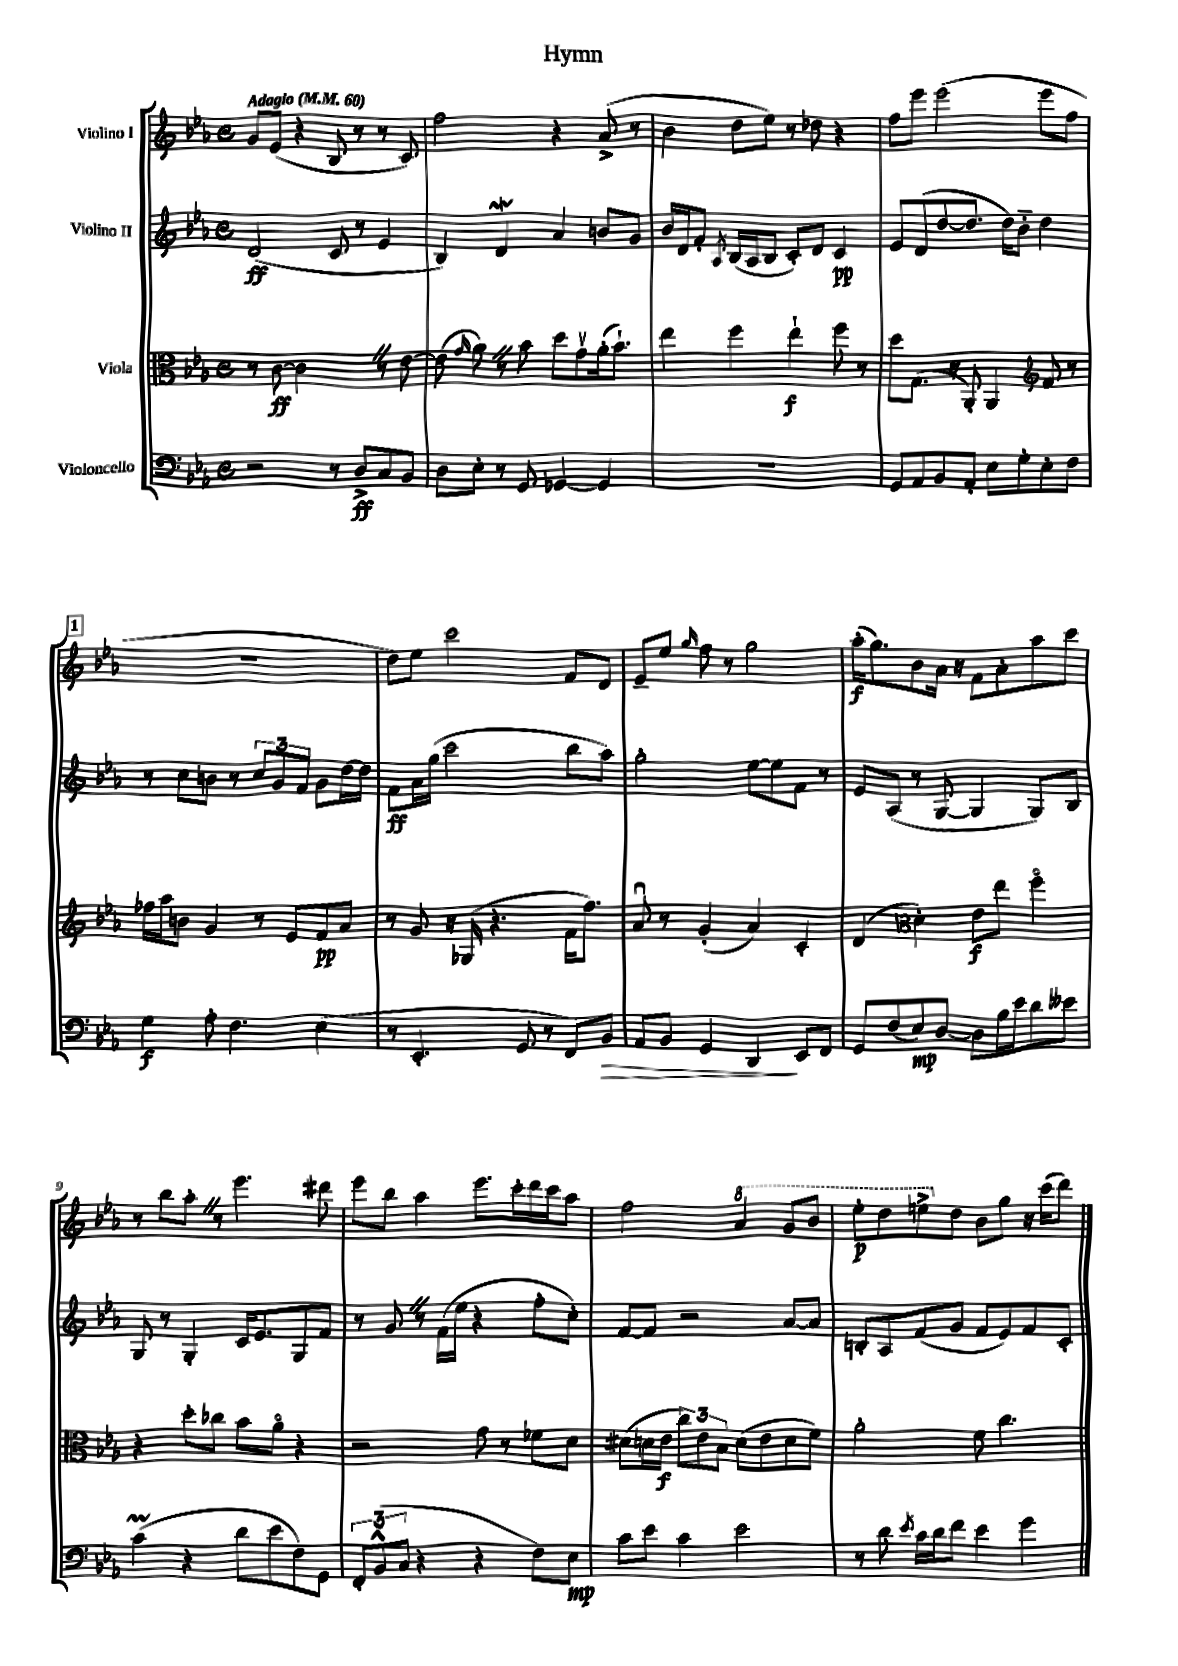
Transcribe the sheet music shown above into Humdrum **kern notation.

**kern	**dynam	**kern	**dynam	**kern	**dynam	**kern	**dynam
*part4	*part4	*part3	*part3	*part2	*part2	*part1	*part1
*staff4	*staff4	*staff3	*staff3	*staff2	*staff2	*staff1	*staff1
*I"Violoncello	*	*I"Viola	*	*I"Violino II	*	*I"Violino I	*
*clefF4	*	*clefC3	*	*clefG2	*	*clefG2	*
*k[b-e-a-]	*	*k[b-e-a-]	*	*k[b-e-a-]	*	*k[b-e-a-]	*
*M4/4	*	*M4/4	*	*M4/4	*	*M4/4	*
*met(c)	*	*met(c)	*	*met(c)	*	*met(c)	*
*MM60	*	*MM60	*	*MM60	*	*MM60	*
=1	=1	=1	=1	=1	=1	=1	=1
!	!	!	!	!	!	!LO:TX:a:B:t=Adagio	!
2r	.	8r	.	(2d/	ff	8g/L	.
.	.	[8c\	ff	.	.	(8e-/J	.
.	.	2cZ\]	.	.	.	4r	.
8r	.	.	.	8c/	.	8B-/	.
8D^/L	ff	.	.	8r	.	8r	.
8C/	.	8r	.	4e-/	.	8r	.
8BB-/J	.	[8e-\	.	.	.	8c/)	.
=2	=2	=2	=2	=2	=2	=2	=2
8D\L	.	(8e-\]	.	4B-/)	.	2ff\	.
.	.	16qqg/	.	.	.	.	.
8E-'\J	.	8a-Z\)	.	.	.	.	.
8r	.	8r	.	4dW/	.	.	.
8GG/	.	8b-\	.	.	.	.	.
[4GG-X/	.	8dd\L	.	4a-/	.	4r	.
.	.	8gv\	.	.	.	.	.
4GG-/]	.	(16a-'\k	.	8bn/L	.	(8a-^/	.
.	.	8.b-`\J)	.	.	.	.	.
.	.	.	.	8g/J	.	8r	.
=3	=3	=3	=3	=3	=3	=3	=3
1r	.	4ee-\	.	16b-/LL	.	4b-\	.
.	.	.	.	16d/J	.	.	.
.	.	.	.	8f'/J	.	.	.
.	.	.	.	8qA-/	.	.	.
.	.	4ff\	.	(16B-/LL	.	8dd\L	.
.	.	.	.	16A-/J	.	.	.
.	.	.	.	8B-/J	.	8ee-\J)	.
.	.	4ee-`\	f	8c'/L)	.	8r	.
.	.	.	.	8d/J	.	8dd-X\	.
.	.	8ff\	.	4c/	pp	4r	.
.	.	8r	.	.	.	.	.
=4	=4	=4	=4	=4	=4	=4	=4
8GG/L	.	8dd\L	.	8e-/L	.	8ff\L	.
8AA-/	.	(8.G\J	.	(8d/	.	8eee-\J	.
8BB-/	.	.	.	[8dd/	.	(2eee-\	.
.	.	16r	.	.	.	.	.
8AA-'/J	.	8AA-'/)	.	8.dd/J]	.	.	.
8E-\L	.	4AA-/	.	.	.	.	.
.	.	.	.	16dd\KL)	.	.	.
8G'\	.	.	.	8b-\J	.	.	.
*	*	*clefG2	*	*	*	*	*
8E-'\	.	8f/	.	4dd\	.	8eee-\L	.
8F\J	.	8r	.	.	.	8ff\J	.
!!LO:LB:g=z
!!LO:REH:place=s1:t=1
=5	=5	=5	=5	=5	=5	=5	=5
4G\	f	16ff-X\LL	.	8r	.	1r	.
.	.	16aa-\J	.	.	.	.	.
.	.	8bn\J	.	8cc\L	.	.	.
8A-'\	.	4g/	.	8bn\J	.	.	.
4.F\	.	.	.	8r	.	.	.
.	.	8r	.	12cc/L	.	.	.
.	.	.	.	12g/	.	.	.
.	.	8e-/L	.	.	.	.	.
.	.	.	.	12f/J	.	.	.
(4E-\	.	8f/	pp	8g\L	.	.	.
.	.	8a-/J	.	[16dd\L	.	.	.
.	.	.	.	16dd\JJ]	.	.	.
=6	=6	=6	=6	=6	=6	=6	=6
8r	.	8r	.	8f\L	ff	8dd\L)	.
4.EE-'/	.	8g/	.	16a-\L	.	8ee-\J	.
.	.	.	.	(16gg\JJ	.	.	.
.	.	16r	.	2ccc\	.	2ccc\	.
.	.	(16G-X/	.	.	.	.	.
.	.	4.r	.	.	.	.	.
8GG/	.	.	.	.	.	.	.
8r	.	.	.	.	.	.	.
8FF/L)	.	16f\KL	.	8bb-\L	.	8f/L	.
.	.	8.ff\J)	.	.	.	.	.
!	!LO:HP:b	!	!	!	!	!	!
8BB-/J	>	.	.	8aa-\J)	.	8d/J	.
=7	=7	=7	=7	=7	=7	=7	=7
8AA-/L	.	8a-u/	.	2gg'\	.	8e-~/L	.
8BB-/J	.	8r	.	.	.	8ee-/J	.
.	.	.	.	.	.	16qqgg/	.
4GG/	.	(4g'/	.	.	.	8ff\	.
.	.	.	.	.	.	8r	.
4DD/	.	4a-/)	.	[8ee-\L	.	2gg\	.
.	.	.	.	8ee-\]	.	.	.
8EE-/L	]	4c'/	.	8f\J	.	.	.
8FF/J	.	.	.	8r	.	.	.
=8	=8	=8	=8	=8	=8	=8	=8
8GG/L	.	(4d/	.	8e-/L	.	(16aa-'\KL	f
.	.	.	.	.	.	8.gg\)	.
(8F/	.	.	.	(8A-/J	.	.	.
*	*	*clefC3	*	*	*	*	*
8E-/)	mp	4d'\)	.	8r	.	8b-\	.
[8D/J	.	.	.	[8G/	.	16a-\Jk	.
.	.	.	.	.	.	16r	.
8D\L]	.	8e-\L	f	4G/]	.	8f\L	.
16B-\L	.	8ee-\J	.	.	.	8a-'\	.
16e-\J	.	.	.	.	.	.	.
8d\	.	4ff\	.	8G/L)	.	8aa-\	.
8e--X\J	.	.	.	8B-/J	.	8ccc\J	.
!!LO:LB:g=z
=9	=9	=9	=9	=9	=9	=9	=9
(4cM\	.	4r	.	8G/	.	8r	.
.	.	.	.	8r	.	8bb-\L	.
4r	.	8dd'\L	.	4G'/	.	8aa-'Z\J	.
.	.	8cc-X\J	.	.	.	8r	.
8d\L	.	8b-\L	.	16c/KL	.	4.eee-\	.
.	.	.	.	8.e-/	.	.	.
8e-\	.	8a-\J	.	.	.	.	.
8F\)	.	4r	.	8G/	.	.	.
8GG\J	.	.	.	8f/J	.	8ddd#X\	.
=10	=10	=10	=10	=10	=10	=10	=10
12FF'/L	.	2r	.	8r	.	8eee-\L	.
(12BB-^^/	.	.	.	.	.	.	.
.	.	.	.	8gZ/	.	8bb-\J	.
12C/J	.	.	.	.	.	.	.
4r	.	.	.	8r	.	4aa-\	.
.	.	.	.	(16f\LL	.	.	.
.	.	.	.	16ee-\JJ	.	.	.
4r	.	8g\	.	4r	.	8.eee-\L	.
.	.	8r	.	.	.	.	.
.	.	.	.	.	.	16ccc'\L	.
8F\L)	.	8f-X\L	.	8ff'\L	.	16ddd\	.
.	.	.	.	.	.	16ccc\J	.
8E-\J	mp	8d\J	.	8cc'\J)	.	8aa-\J	.
=11	=11	=11	=11	=11	=11	=11	=11
8c\L	.	(8d#X\L	.	[8f/L	.	2ff\	.
8e-\J	.	16dn\L	.	8f/J]	.	.	.
.	.	16e-\JJ	f	.	.	.	.
4c\	.	12cc\L)	.	2r	.	.	.
.	.	12e-\	.	.	.	.	.
.	.	12B-\J	.	.	.	.	.
*	*	*	*	*	*	*8va	*
2e-\	.	(8d\L	.	.	.	4aa-/	.
.	.	8e-\	.	.	.	.	.
.	.	8d\	.	[8a-/L	.	8gg/L	.
.	.	8f\J)	.	8a-/J]	.	8bb-/J	.
=12	=12	=12	=12	=12	=12	=12	=12
8r	.	2a-'\	.	8Bn'/L	.	8eee-'\L	p
8d\	.	.	.	8A-/	.	8ddd\	.
8qe-/	.	.	.	.	.	.	.
16c\LL	.	.	.	(8f/	.	8eeen^\	.
16d\J	.	.	.	.	.	.	.
*	*	*	*	*	*	*X8va	*
8f\J	.	.	.	8g/J	.	8dd\J	.
4e-\	.	8f\	.	8f/L	.	8b-\L	.
.	.	4.cc\	.	8e-/)	.	8gg\J	.
4g\	.	.	.	8f/	.	16r	.
.	.	.	.	.	.	(16ccc\KL	.
.	.	.	.	8c'/J	.	8ddd\J)	.
==	==	==	==	==	==	==	==
*-	*-	*-	*-	*-	*-	*-	*-
